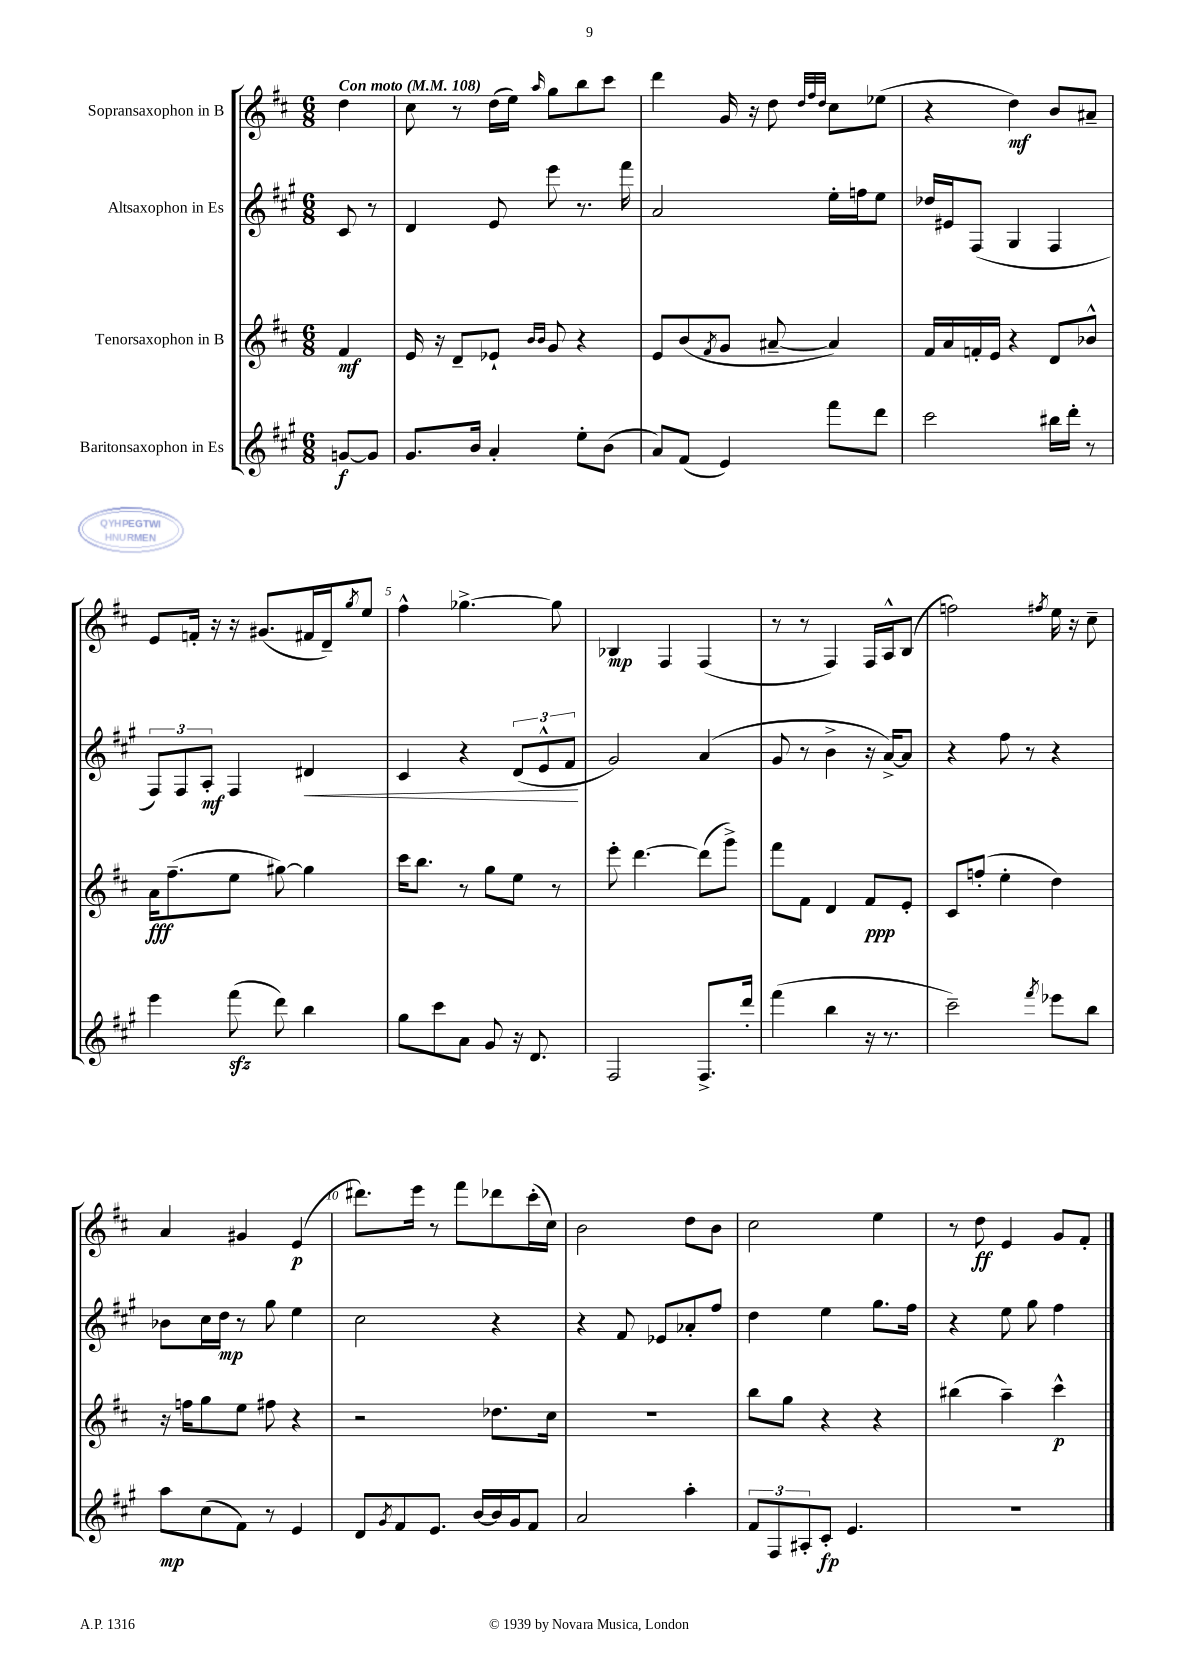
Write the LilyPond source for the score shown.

<<
\new StaffGroup <<
\new Staff = "s0" \with { instrumentName = "Sopransaxophon in B" } {
    \clef treble \key d \major \numericTimeSignature \time 6/8 \partial 4 \tempo "Con moto" 4 = 108
    d''4 |
    cis''8 r8 d''16( e''16) \grace { a''16 } g''8 b''8 cis'''8 |
    d'''4 g'16 r16 d''8 \grace { d''32 fis''32 d''32 } cis''8 ees''8( |
    r4 d''4\mf) b'8 ais'8-- |
    e'8 f'16-. r16 r16 gis'8.( fis'16 d'16--) \acciaccatura { g''8 } e''8 |
    fis''4-^ ges''4.~-> ges''8 |
    bes4\mp fis4 fis4( |
    r8 r8 fis4) fis16 a16-^ b8( |
    f''2) \acciaccatura { fis''8 } e''16 r16 cis''8-- |
    a'4 gis'4 e'4\p( |
    dis'''8.) e'''16 r8 fis'''8 des'''8 cis'''16-.( cis''16) |
    b'2 d''8 b'8 |
    cis''2 e''4 |
    r8 d''8\ff e'4 g'8 fis'8-. \bar "|." |
}
\new Staff = "s1" \with { instrumentName = "Altsaxophon in Es" } {
    \clef treble \key a \major \numericTimeSignature \time 6/8 \partial 4
    cis'8 r8 |
    d'4 e'8 e'''8 r8. fis'''16 |
    a'2 e''16-. f''16 e''8 |
    des''16 eis'16 fis8( gis4 fis4 |
    \tuplet 3/2 { fis8) fis8 a8-.\mf } fis4 dis'4\< |
    cis'4 r4 \tuplet 3/2 { d'8( e'8-^ fis'8\! } |
    gis'2) a'4( |
    gis'8 r8 b'4-> r16 a'16~->) a'8 |
    r4 fis''8 r8 r4 |
    bes'8 cis''16 d''16\mp r8 gis''8 e''4 |
    cis''2 r4 |
    r4 fis'8 ees'8 aes'8-. fis''8 |
    d''4 e''4 gis''8. fis''16 |
    r4 e''8 gis''8 fis''4 \bar "|." |
}
\new Staff = "s2" \with { instrumentName = "Tenorsaxophon in B" } {
    \clef treble \key d \major \numericTimeSignature \time 6/8 \partial 4
    fis'4\mf |
    e'16 r16 d'8-- ees'8-! \grace { b'16 b'16 } g'8 r4 |
    e'8 b'8( \acciaccatura { fis'8 } g'8 ais'8~-- ais'4) |
    fis'16 a'16 f'16-. e'16 r4 d'8 bes'8-^ |
    a'16\fff fis''8.--( e''8 gis''8~) gis''4 |
    cis'''16 b''8. r8 g''8 e''8 r8 |
    e'''8-. d'''4.~ d'''8( g'''8->) |
    fis'''8 fis'8 d'4 fis'8\ppp e'8-. |
    cis'8 f''8-.( e''4-. d''4) |
    r16 f''16 g''8 e''8 fis''8 r4 |
    r2 des''8. cis''16 |
    R2. |
    b''8 g''8 r4 r4 |
    bis''4( a''4--) cis'''4-^\p \bar "|." |
}
\new Staff = "s3" \with { instrumentName = "Baritonsaxophon in Es" } {
    \clef treble \key a \major \numericTimeSignature \time 6/8 \partial 4
    g'8~\f g'8 |
    gis'8. b'16 a'4-. e''8-. b'8( |
    a'8) fis'8( e'4) fis'''8 d'''8 |
    cis'''2 bis''16 d'''16-. r8 |
    e'''4 fis'''8\sfz( d'''8) b''4 |
    gis''8 cis'''8 a'8 gis'8 r16 d'8. |
    fis2 fis8.-> d'''16-. |
    fis'''4( b''4 r16 r8. |
    cis'''2--) \acciaccatura { fis'''8 } ees'''8 b''8 |
    a''8\mp cis''8( fis'8) r8 e'4 |
    d'8 \acciaccatura { gis'8 } fis'8 e'8. b'16~ b'16 gis'16 fis'8 |
    a'2 a''4-. |
    \tuplet 3/2 { fis'8 fis8 ais8-. } cis'8-.\fp e'4. |
    R2. \bar "|." |
}
>>
>>
\layout { \context { \Score \override BarNumber.break-visibility = ##(#f #t #t) barNumberVisibility = #(every-nth-bar-number-visible 5) } }
